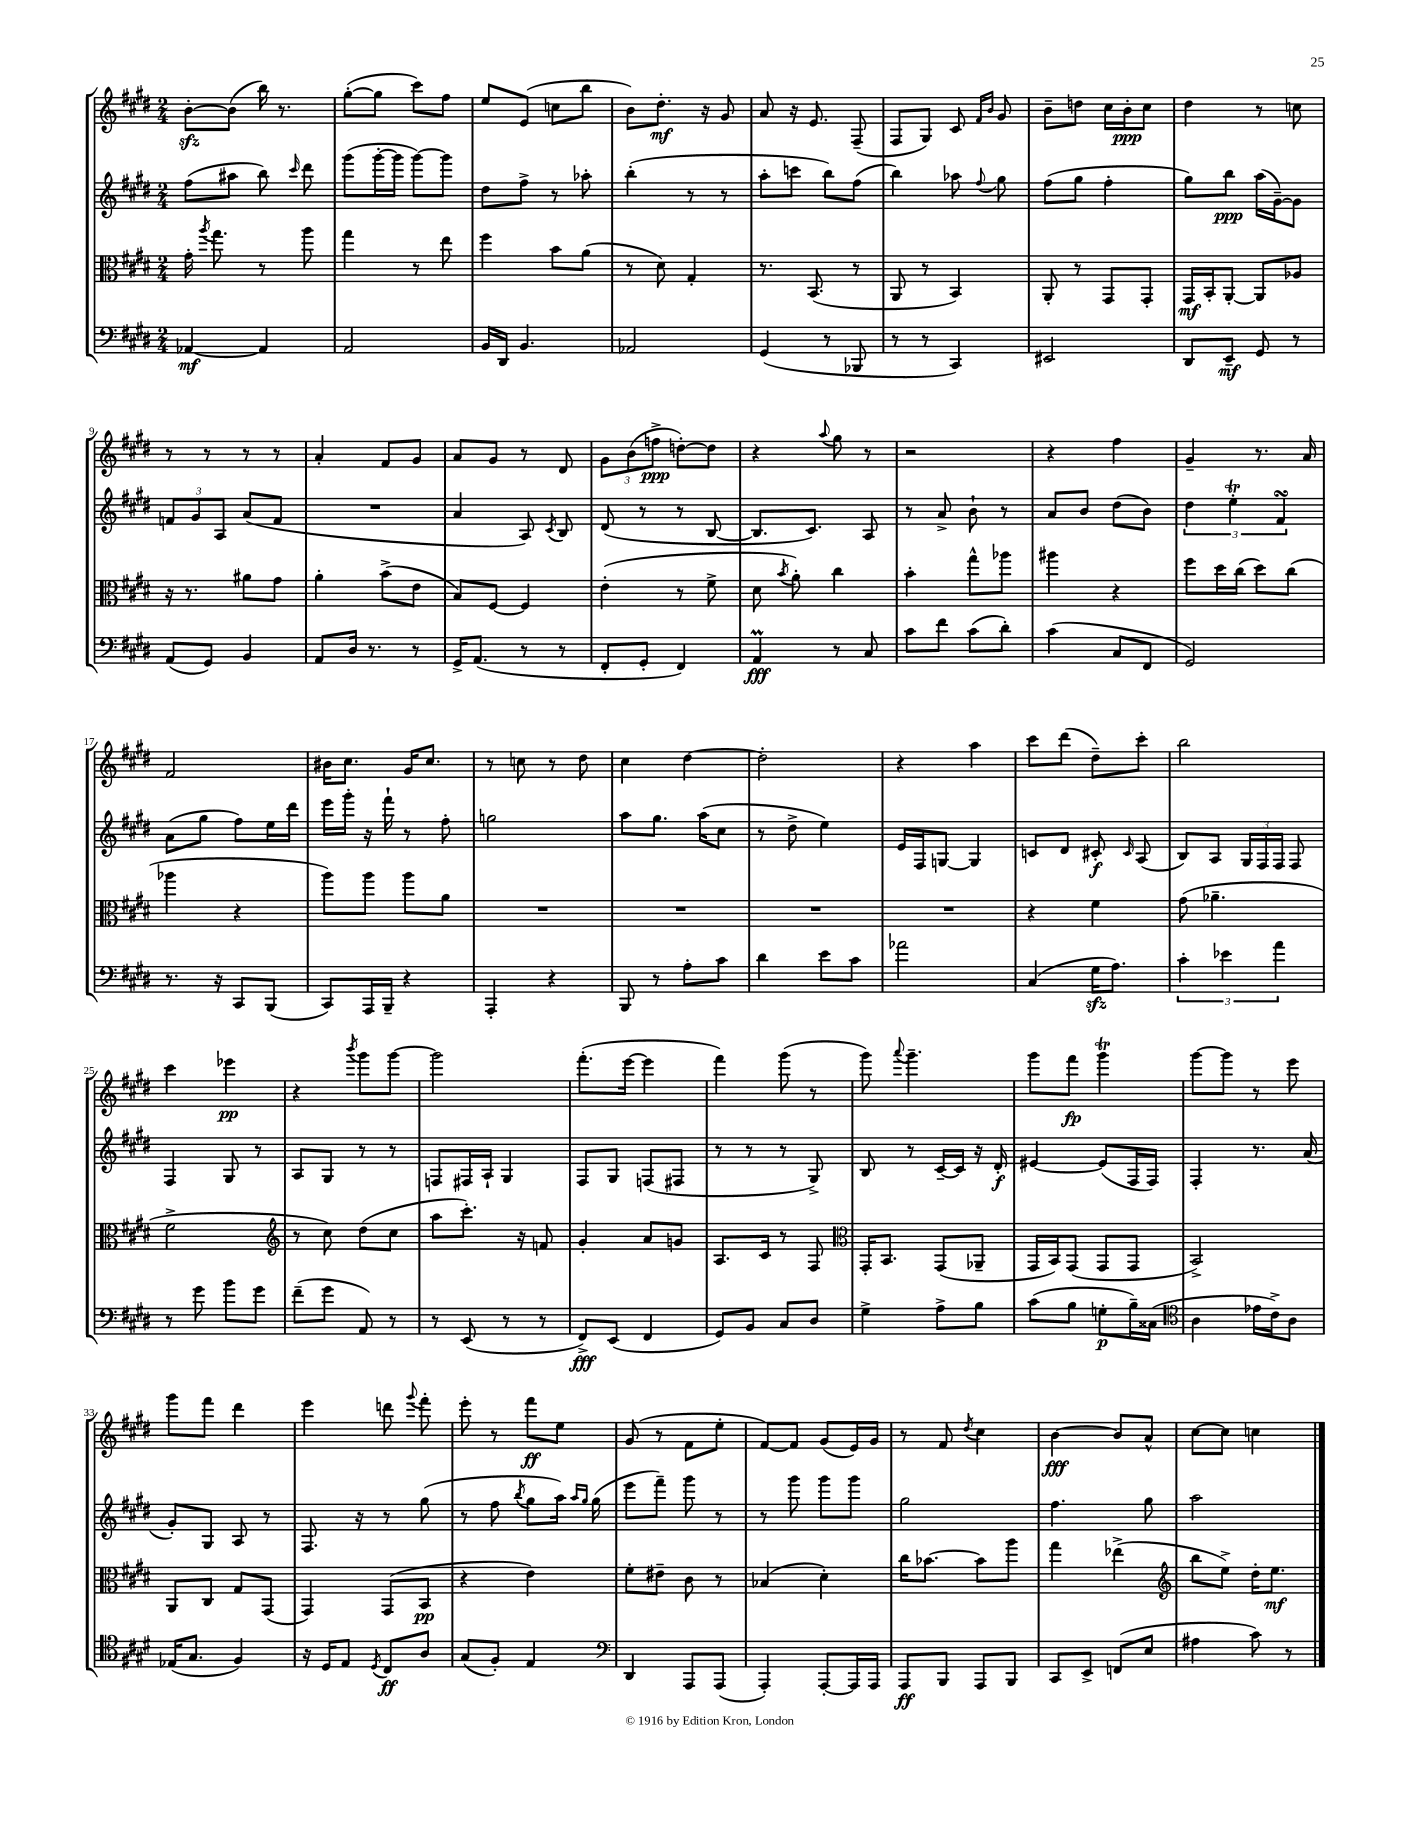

**kern	**kern	**kern	**kern
*staff4	*staff3	*staff2	*staff1
*clefF4	*clefC3	*clefG2	*clefG2
*k[f#c#g#d#]	*k[f#c#g#d#]	*k[f#c#g#d#]	*k[f#c#g#d#]
*M2/4	*M2/4	*M2/4	*M2/4
[4AA-	16g#'	(8ff#	[8b'
.	8qaa	.	.
.	8.gg#	.	.
.	.	8aa#	(8b]
4AA-]	8r	8bb)	16bb)
.	.	.	8.r
.	.	16qqccc#	.
.	8aa	8ddd#	.
=	=	=	=
2AA	4gg#	(8ggg#	([8gg#'
.	.	[16ggg#'	8gg#]
.	.	16ggg#]	.
.	8r	[8ggg#)	8ccc#)
.	8ee	8ggg#]	8ff#
=	=	=	=
16BB	4ff#	8dd#	8ee
16DD#	.	.	.
4.BB	.	8ff#^	(8e
.	8b	8r	8cc
.	(8a	8aa-'	8bb
=	=	=	=
2AA-	8r	(4bb'	8b)
.	8d#)	.	8.dd#'
.	4G#'	8r	.
.	.	.	16r
.	.	8r	8g#
=	=	=	=
(4GG#	8.r	8aa'	8a
.	.	8ccc	16r
.	(8.BB	.	8.e
8r	.	8bb)	.
8BBB-	8r	(8ff#	(8F#~
=	=	=	=
8r	8AA	4bb)	8F#
8r	8r	.	8G#)
4CC#)	4BB)	8aa-	8c#
.	.	.	16qqf#
.	.	8qqff#	16qqb
.	.	8gg#	8g#
=	=	=	=
2EE#	8AA'	(8ff#	8b~
.	8r	8gg#	8dd
.	8GG#	4ff#'	16cc#
.	.	.	16b'
.	8GG#'	.	8cc#
=	=	=	=
8DD#	16GG#	8gg#)	4dd#
.	16BB'	.	.
8EE~	[8AA'	8bb	.
8GG#	8AA]	(16aa	8r
.	.	[16g#~)	.
8r	8A-	8g#]	8cc
=	=	=	=
(8AA	16r	12f	8r
.	8.r	.	.
.	.	12g#	.
8GG#)	.	.	8r
.	.	12A	.
4BB	8a#	(8a	8r
.	8g#	8f	8r
=	=	=	=
8AA	4a'	2r	4a'
16D#	.	.	.
8.r	.	.	.
.	(8b^	.	8f#
8r	8e	.	8g#
=	=	=	=
16GG#^	8B)	4a	8a
(8.AA	.	.	.
.	[8F#	.	8g#
8r	4F#]	8A)	8r
.	.	8qc#	.
8r	.	8B	8d#
=	=	=	=
8FF#'	(4e'	(8d#	12g#
.	.	.	(12b
8GG#'	.	8r	.
.	.	.	12ff^
4FF#)	8r	8r	[8dd')
.	8f#^	[8B	8dd]
=	=	=	=
4AA	8d#	8.B]	4r
.	8qb	.	.
.	8a')	.	.
.	.	8.c#)	.
.	.	.	8qqaa
8r	4cc#	.	8gg#
8C#	.	8A	8r
=	=	=	=
8c#	4b'	8r	2r
8f#	.	8a^	.
(8c#	8gg#^^	8b`	.
8d#')	8aa-	8r	.
=	=	=	=
(4c#	4aa#	8a	4r
.	.	8b	.
8C#	4r	(8dd#	4ff#
8FF#	.	8b)	.
=	=	=	=
2GG#)	8ff#	6dd#	4g#~
.	16dd#	.	.
.	.	6ee'	.
.	(16cc#	.	.
.	8dd#)	.	8.r
.	.	6f#	.
.	(8cc#	.	.
.	.	.	16a
=	=	=	=
8.r	4aa-	(8a	2f#
.	.	8gg#	.
16r	.	.	.
8CC#	4r	8ff#)	.
(8BBB	.	16ee	.
.	.	16ddd#	.
=	=	=	=
8CC#)	8aa)	16eee	16b#
.	.	16ggg#'	8.cc#
16AAA	8aa	16r	.
16BBB~	.	16fff#`	.
4r	8aa	8r	16g#
.	.	.	8.cc#
.	8a	8ff#'	.
=	=	=	=
4AAA'	2r	2gg	8r
.	.	.	8cc
4r	.	.	8r
.	.	.	8dd#
=	=	=	=
8BBB	2r	8aa	4cc#
8r	.	8.gg#	.
8A'	.	.	[4dd#
.	.	(16aa	.
8c#	.	8cc#	.
=	=	=	=
4d#	2r	8r	2dd#']
.	.	8dd#^	.
8e	.	4ee)	.
8c#	.	.	.
=	=	=	=
2a-	2r	16e	4r
.	.	16F#	.
.	.	[8G	.
.	.	4G]	4aa
=	=	=	=
(4C#	4r	8c	8ccc#
.	.	8d#	(8ddd#
16G#	4f#	8c#'	8dd#~)
8.A)	.	.	.
.	.	16qqc#	.
.	.	(8A	8ccc#'
=	=	=	=
6c#'	(8g#	8B)	2bb
.	4.a-~	8A	.
6e-	.	.	.
.	.	24G#	.
.	.	24F#	.
6a	.	24F#	.
.	.	8F#	.
=	=	=	=
8r	2f#^	4F#	4ccc#
8g#	.	.	.
8b	.	8G#	4eee-
8g#	.	8r	.
=	=	=	=
*	*clefG2	*	*
(8f#~	8r	8A	4r
8g#	8cc#)	8G#	.
.	.	.	8qbbb
8AA)	(8dd#	8r	8ggg#
8r	8cc#	8r	[8ggg#
=	=	=	=
8r	8aa	8F	2ggg#]
(8EE	8.ccc#')	16F#	.
.	.	16A`	.
8r	.	4G#	.
.	16r	.	.
8r	8f	.	.
=	=	=	=
8FF#^)	4g#'	8F#	(8.fff#'
(8EE	.	8G#	.
.	.	.	[16eee
4FF#	8a	(8F	4eee]
.	8g	8F#	.
=	=	=	=
8GG#)	8.A	8r	4fff#)
8BB	.	8r	.
.	16c#	.	.
8C#	8r	8r	(8ggg#
8D#	8F#	8G#^)	8r
=	=	=	=
*	*clefC3	*	*
4G#^	16GG#'	8B	8ggg#)
.	8.BB	.	.
.	.	.	8qqaaa
.	.	8r	4.ggg#~
8A^	(8GG#	[16c#~	.
.	.	16c#]	.
8B	8AA-~	16r	.
.	.	16d#'	.
=	=	=	=
(8c#	16GG#	[4e#	8ggg#
.	16BB)	.	.
8B	(8GG#	.	8fff#
8G'	8GG#	(8e#]	4ggg#
16B~)	8GG#	16F#	.
(16C##	.	16F#)	.
=	=	=	=
*clefC4	*	*	*
4A	2BB^)	4F#'	[8ggg#
.	.	.	8ggg#]
16e-	.	8.r	8r
16c#^)	.	.	.
8A	.	.	8eee
.	.	(16a	.
=	=	=	=
(16E-	8AA	8g#')	8ggg#
8.G#	.	.	.
.	8C#	8G#	8fff#
4F#)	8G#	8A	4ddd#
.	(8GG#	8r	.
=	=	=	=
16r	4GG#)	8.F#	4eee
16D#	.	.	.
8E	.	.	.
.	.	16r	.
8qD#	.	.	.
8C#	(8GG#	8r	8ddd
.	.	.	8qqggg#
8A	8BB	(8gg#	8fff#'
=	=	=	=
(8G#	4r	8r	8eee'
8F#')	.	8ff#	8r
.	.	8qbb	.
4E	4e)	8gg#	8fff#
.	.	16aa)	8ee
.	.	16qqaa	.
.	.	16qqgg#	.
.	.	(16gg#	.
=	=	=	=
*clefF4	*	*	*
4DD#	8f#'	8eee	(8g#
.	8e#~	8fff#~)	8r
8AAA	8c#	8ggg#	8f#
(8AAA	8r	8r	8ee'
=	=	=	=
4AAA')	(4B-	8r	[8f#)
.	.	8ggg#	8f#]
[8AAA'	4d#')	8ggg#	(8g#
16AAA]	.	8ggg#	16e)
16AAA	.	.	16g#
=	=	=	=
8AAA	16cc#	2gg#	8r
.	[8.b-	.	.
8BBB	.	.	8f#
.	.	.	8qdd#
8AAA	8b-]	.	4cc#
8BBB	8aa	.	.
=	=	=	=
8CC#	4gg#	4.ff#	[4b
8EE^	.	.	.
(8FF	(4ee-^	.	8b]
8E	.	8gg#	8a^^
=	=	=	=
*	*clefG2	*	*
4A#	8bb	2aa	[8cc#
.	8ee^)	.	8cc#]
8c#)	16dd#'	.	4cc
.	8.ee	.	.
8r	.	.	.
==	==	==	==
*-	*-	*-	*-
